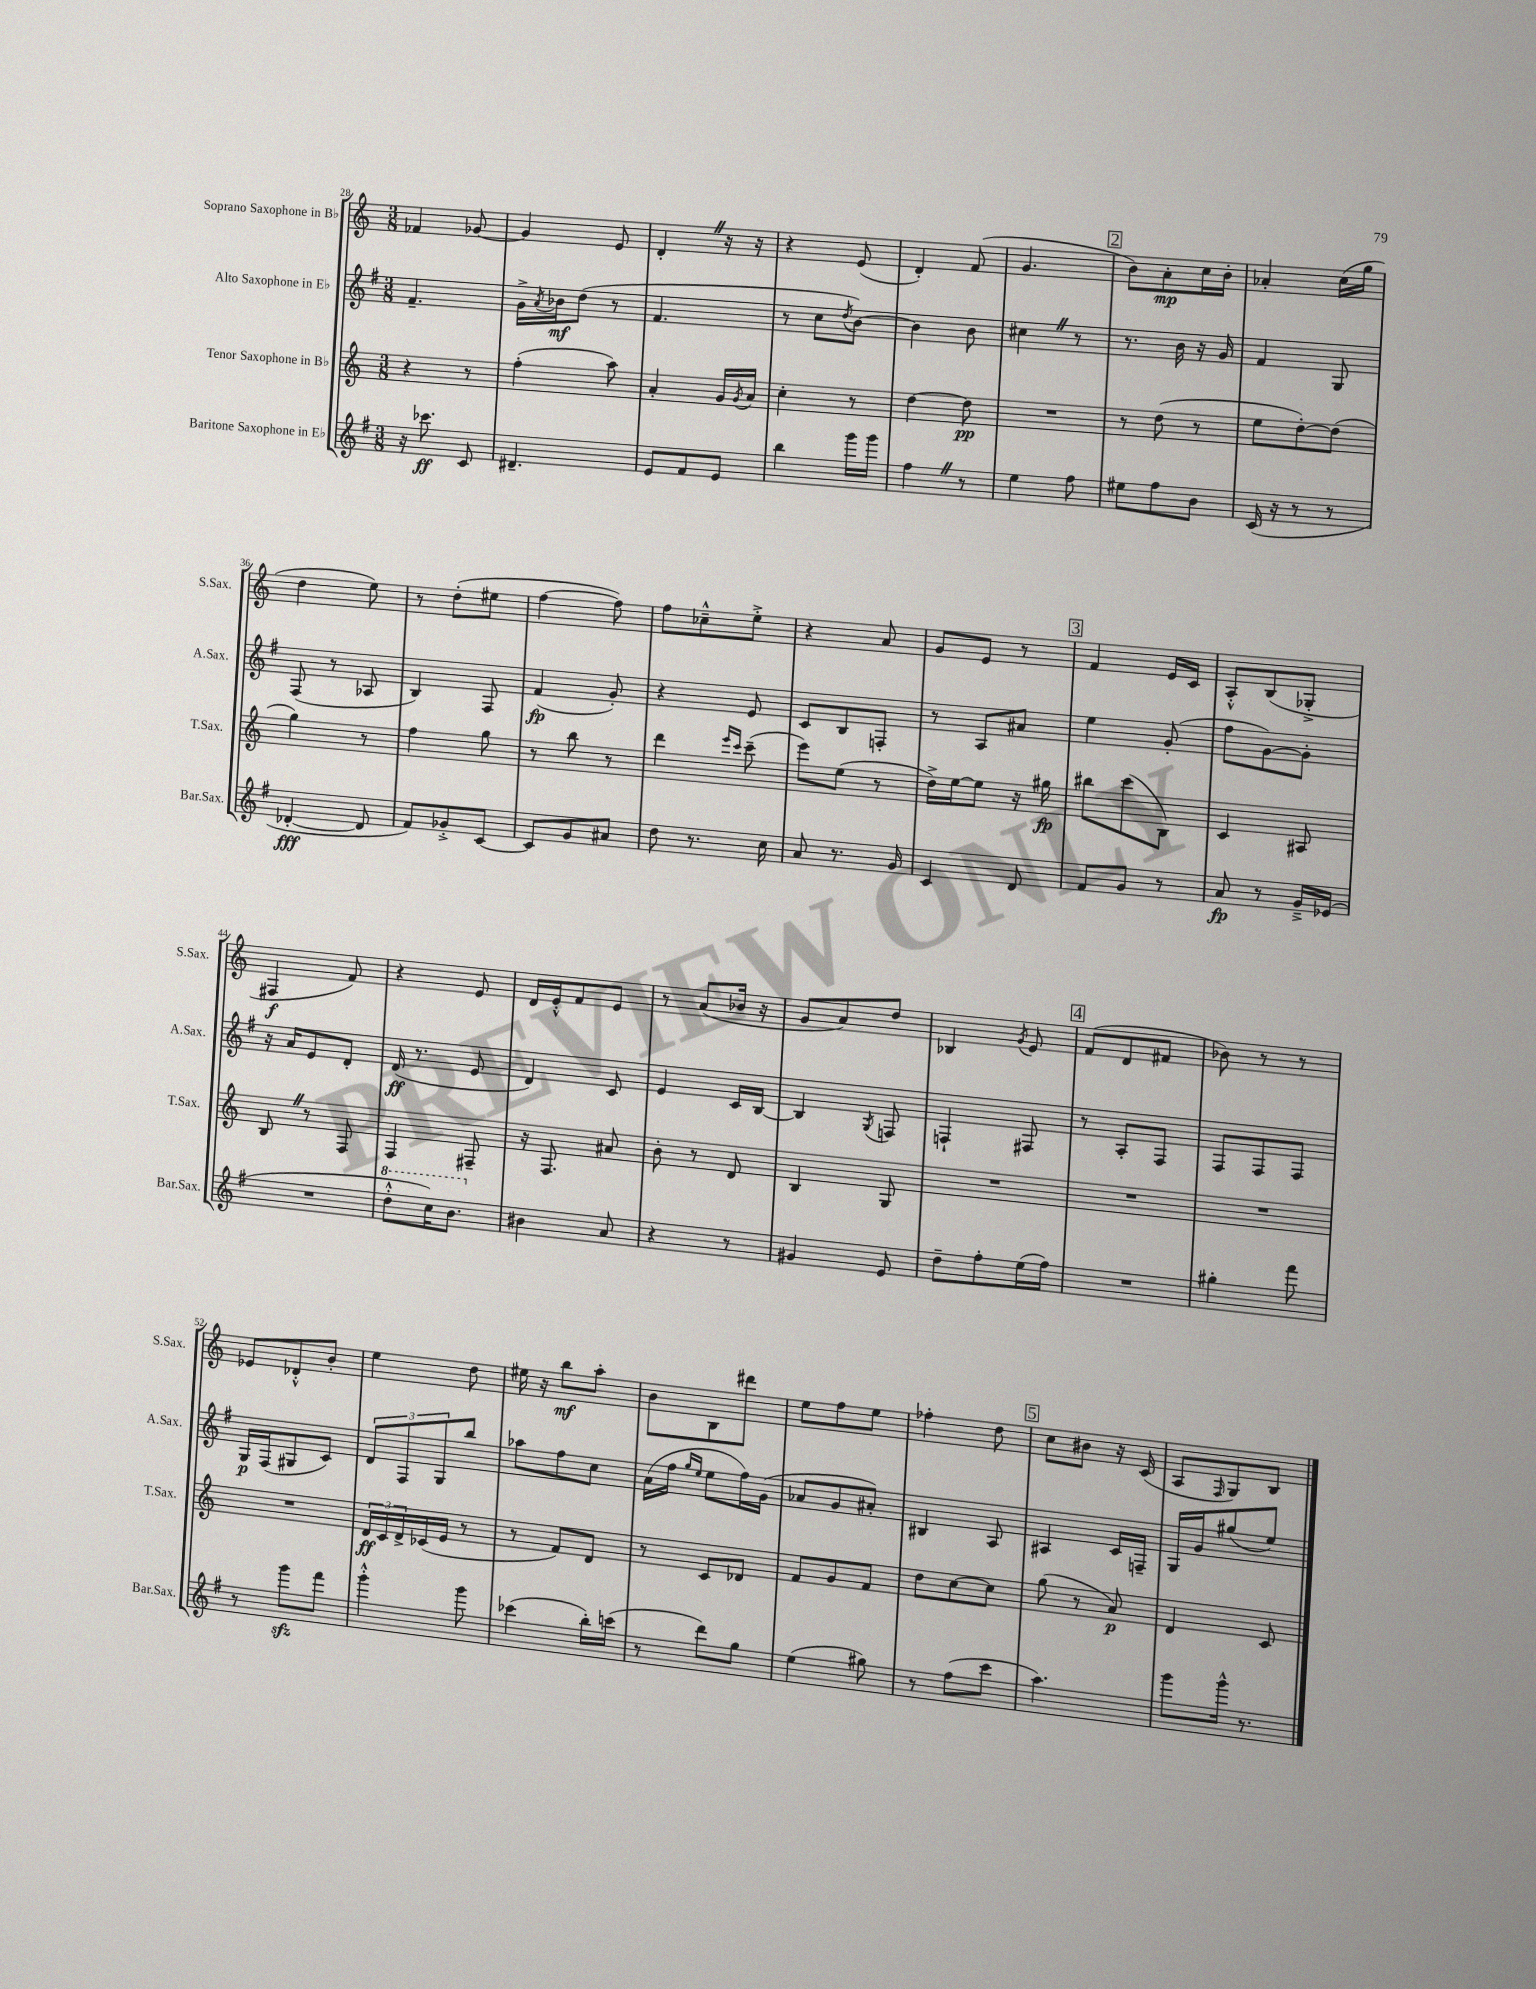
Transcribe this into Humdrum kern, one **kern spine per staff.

**kern	**dynam	**kern	**dynam	**kern	**dynam	**kern	**dynam
*part4	*part4	*part3	*part3	*part2	*part2	*part1	*part1
*staff4	*staff4	*staff3	*staff3	*staff2	*staff2	*staff1	*staff1
*I"Baritone Saxophone in E♭	*	*I"Tenor Saxophone in B♭	*	*I"Alto Saxophone in E♭	*	*I"Soprano Saxophone in B♭	*
*I'Bar.Sax.	*	*I'T.Sax.	*	*I'A.Sax.	*	*I'S.Sax.	*
*clefG2	*	*clefG2	*	*clefG2	*	*clefG2	*
*k[f#]	*	*k[]	*	*k[f#]	*	*k[]	*
*M3/8	*	*M3/8	*	*M3/8	*	*M3/8	*
=28	=28	=28	=28	=28	=28	=28	=28
16r	.	4r	.	4.f#~/	.	4f-X/	.
8.ccc-X\	ff	.	.	.	.	.	.
8c/	.	8r	.	.	.	[8g-X/	.
=29	=29	=29	=29	=29	=29	=29	=29
4.d#X~/	.	(4ff'\	.	16g^\LL	.	4g-/]	.
.	.	.	.	8qa/	.	.	.
.	.	.	.	16b-X\J	mf	.	.
.	.	.	.	(8dd\J	.	.	.
.	.	8aa\)	.	8r	.	8e/	.
=30	=30	=30	=30	=30	=30	=30	=30
8e/L	.	4a'/	.	4.f#/	.	4d'Z/	.
8f#/	.	.	.	.	.	.	.
8e/J	.	16g/LL	.	.	.	16r	.
.	.	8qg/	.	.	.	.	.
.	.	16a/JJ	.	.	.	16r	.
=31	=31	=31	=31	=31	=31	=31	=31
4bb\	.	4cc'\	.	8r	.	4r	.
.	.	.	.	8cc\L	.	.	.
.	.	.	.	8qdd/	.	.	.
16ggg\LL	.	8r	.	[8b\J)	.	(8e/	.
16ggg\JJ	.	.	.	.	.	.	.
=32	=32	=32	=32	=32	=32	=32	=32
4ff#Z\	.	[4dd\	.	4b\]	.	4d'/)	.
8r	.	8dd\]	pp	8b\	.	(8f/	.
=33	=33	=33	=33	=33	=33	=33	=33
4ee\	.	4.r	.	4cc#XZ\	.	4.g/	.
8ff#\	.	.	.	8r	.	.	.
!!LO:REH:place=s1:t=2
=34	=34	=34	=34	=34	=34	=34	=34
8ee#X\L	.	8r	.	8.r	.	8b\L)	.
8ff#\	.	(8dd\	.	.	.	8a'\	mp
.	.	.	.	16b\	.	.	.
8b\J	.	8r	.	16r	.	16cc\L	.
.	.	.	.	16g/	.	16b'\JJ	.
=35	=35	=35	=35	=35	=35	=35	=35
(16c/	.	8ee\L	.	4f#/	.	4a-X'/	.
16r	.	.	.	.	.	.	.
8r	.	[8dd'\)	.	.	.	.	.
8r	.	(8dd\J]	.	8G/	.	(16cc\LL	.
.	.	.	.	.	.	16gg\JJ	.
!!LO:LB:g=z
=36	=36	=36	=36	=36	=36	=36	=36
[4d-X'/	fff	4gg\)	.	(8F#/	.	4dd\	.
.	.	.	.	8r	.	.	.
8d-/]	.	8r	.	8A-X/	.	8ee\)	.
=37	=37	=37	=37	=37	=37	=37	=37
8f#/L)	.	4ff\	.	4B/)	.	8r	.
8g-X'^/	.	.	.	.	.	(8dd'\L	.
[8c/J	.	8gg\	.	8F#/	.	8ee#X\J	.
=38	=38	=38	=38	=38	=38	=38	=38
8c/L]	.	8r	.	(4f#/	fp	[4ff\	.
8g/	.	8bb\	.	.	.	.	.
8a#X/J	.	8r	.	8g'/)	.	8ff\])	.
=39	=39	=39	=39	=39	=39	=39	=39
8dd\	.	4ddd\	.	4r	.	8ff\L	.
8.r	.	.	.	.	.	8cc-X~^^\	.
.	.	16qqeee/LL	.	.	.	.	.
.	.	16qqccc/JJ	.	.	.	.	.
.	.	(8ccc~\	.	8e/	.	8ee'^\J	.
16cc\	.	.	.	.	.	.	.
=40	=40	=40	=40	=40	=40	=40	=40
8a/	.	8eee\L)	.	8c/L	.	4r	.
8.r	.	(8ee\J	.	8B/	.	.	.
.	.	8r	.	8Fn'/J	.	8a/	.
16g/	.	.	.	.	.	.	.
=41	=41	=41	=41	=41	=41	=41	=41
4c/	.	16dd^\LL)	.	8r	.	8g/L	.
.	.	[16ee\J	.	.	.	.	.
.	.	8ee\J]	.	8A/L	.	8e/J	.
8d/	.	16r	.	8a#X/J	.	8r	.
.	.	16gg#X\	fp	.	.	.	.
!!LO:REH:place=s1:t=3
=42	=42	=42	=42	=42	=42	=42	=42
8f#/L	.	8bb#X\L	.	4ee\	.	4f/	.
8g/J	.	(8ccc\	.	.	.	.	.
8r	.	8B\J)	.	(8g'/	.	16e/LL	.
.	.	.	.	.	.	16c/JJ	.
=43	=43	=43	=43	=43	=43	=43	=43
8a/	fp	4c/	.	8ff#\L	.	8A'^^/L	.
8r	.	.	.	[8g\)	.	(8B/	.
16g~^/LL	.	8A#X/	.	8g'\J]	.	8G-X'^/J	.
(16e-X/JJ	.	.	.	.	.	.	.
!!LO:LB:g=z
=44	=44	=44	=44	=44	=44	=44	=44
4.r	.	8BZ/	.	16r	.	4F#X/	f
.	.	.	.	16a/KL	.	.	.
.	.	8r	.	8e/	.	.	.
.	.	8F/	.	8d'/J	.	8f/)	.
=45	=45	=45	=45	=45	=45	=45	=45
*8va	*	*	*	*	*	*	*
8ddd'^^\L	.	4F/	.	(16d/	ff	4r	.
.	.	.	.	8.r	.	.	.
16ccc\K)	.	.	.	.	.	.	.
8.bb\J	.	.	.	.	.	.	.
.	.	8F#X~/	.	8e/	.	8e/	.
=46	=46	=46	=46	=46	=46	=46	=46
*X8va	*	*	*	*	*	*	*
4b#X\	.	16r	.	4d/)	.	16d/LL	.
.	.	8.F/	.	.	.	16e'^^/J	.
.	.	.	.	.	.	8f/	.
8a/	.	8a#X/	.	8c/	.	8e/J	.
=47	=47	=47	=47	=47	=47	=47	=47
4r	.	8b'\	.	4e/	.	8r	.
.	.	8r	.	.	.	(8a/L	.
8r	.	8d/	.	16c/LL	.	16b-X/Jk	.
.	.	.	.	[16B/JJ	.	16r	.
=48	=48	=48	=48	=48	=48	=48	=48
4g#X/	.	4B/	.	4B/]	.	8g/L	.
.	.	.	.	.	.	8a/)	.
.	.	.	.	8qG/	.	.	.
8e/	.	8G/	.	8Fn/	.	8dd/J	.
=49	=49	=49	=49	=49	=49	=49	=49
8dd~\L	.	4.r	.	4Fn`/	.	4B-X/	.
8ff#'\	.	.	.	.	.	.	.
.	.	.	.	.	.	8qg/	.
(16ee\L	.	.	.	8F#X/	.	8e/	.
16ff#\JJ)	.	.	.	.	.	.	.
!!LO:REH:place=s1:t=4
=50	=50	=50	=50	=50	=50	=50	=50
4.r	.	4.r	.	8r	.	(8f/L	.
.	.	.	.	8A'/L	.	8d/	.
.	.	.	.	8F#/J	.	8f#X/J	.
=51	=51	=51	=51	=51	=51	=51	=51
4gg#X'\	.	4.r	.	8F#/L	.	8b-X\)	.
.	.	.	.	8F#/	.	8r	.
8fff#\	.	.	.	8F#/J	.	8r	.
!!LO:LB:g=z
=52	=52	=52	=52	=52	=52	=52	=52
8r	.	4.r	.	16G/LL	p	8e-X/L	.
.	.	.	.	(16F#/J	.	.	.
8gggzz\L	.	.	.	8G#X/	.	8d-X'^^/	.
8fff#\J	.	.	.	8c/J)	.	8b'/J	.
=53	=53	=53	=53	=53	=53	=53	=53
4ggg'^^\	.	24d/LL	ff	12d/L	.	4ee\	.
.	.	24c/	.	.	.	.	.
.	.	24d^/	.	12F#/	.	.	.
.	.	(16c-X/	.	.	.	.	.
.	.	.	.	12G/	.	.	.
.	.	16e/JJ	.	.	.	.	.
8ggg\	.	8r	.	8bb/J	.	8dd\	.
=54	=54	=54	=54	=54	=54	=54	=54
(4ccc-X\	.	8r	.	8aa-X\L	.	16ee#X\	.
.	.	.	.	.	.	16r	.
.	.	8f/L)	.	8ff#\	.	8bb\L	mf
16bb'\LL)	.	8d/J	.	8cc\J	.	8aa'\J	.
(16cccn\JJ	.	.	.	.	.	.	.
=55	=55	=55	=55	=55	=55	=55	=55
8r	.	8r	.	(16a\LL	.	8b\L	.
.	.	.	.	16ff#\JJ	.	.	.
.	.	.	.	16qqgg/LL	.	.	.
.	.	.	.	16qqee/JJ	.	.	.
8ddd\L)	.	8c/L	.	8ee\L	.	8B\	.
8gg\J	.	8d-X/J	.	16ff#\L)	.	8ddd#X\J	.
.	.	.	.	(16g\JJ	.	.	.
=56	=56	=56	=56	=56	=56	=56	=56
(4ee\	.	8f/L	.	8a-X/L	.	8ee\L	.
.	.	8g/	.	8g/	.	8ff\	.
8gg#X\)	.	8f/J	.	8a#X'/J)	.	8ee\J	.
=57	=57	=57	=57	=57	=57	=57	=57
8r	.	8dd\L	.	4B#X/	.	4ff-X'\	.
(8ff#\L	.	[8cc\	.	.	.	.	.
8ccc\J	.	8cc\J]	.	8A/	.	8dd\	.
!!LO:REH:place=s1:t=5
=58	=58	=58	=58	=58	=58	=58	=58
4.aa\)	.	(8gg\	.	4A#X/	.	8cc\L	.
.	.	8r	.	.	.	8b#X\J	.
.	.	8a/)	p	16c/LL	.	16r	.
.	.	.	.	16Fn~/JJ	.	(16c/	.
=59	=59	=59	=59	=59	=59	=59	=59
8ggg\L	.	4d/	.	16G/LL	.	8A/L	.
.	.	.	.	16g/J	.	.	.
.	.	.	.	.	.	16qqF/	.
16ggg^^\Jk	.	.	.	(8gg#X/	.	8G/)	.
8.r	.	.	.	.	.	.	.
.	.	8c/	.	8ee/J)	.	8B/J	.
==	==	==	==	==	==	==	==
*-	*-	*-	*-	*-	*-	*-	*-
